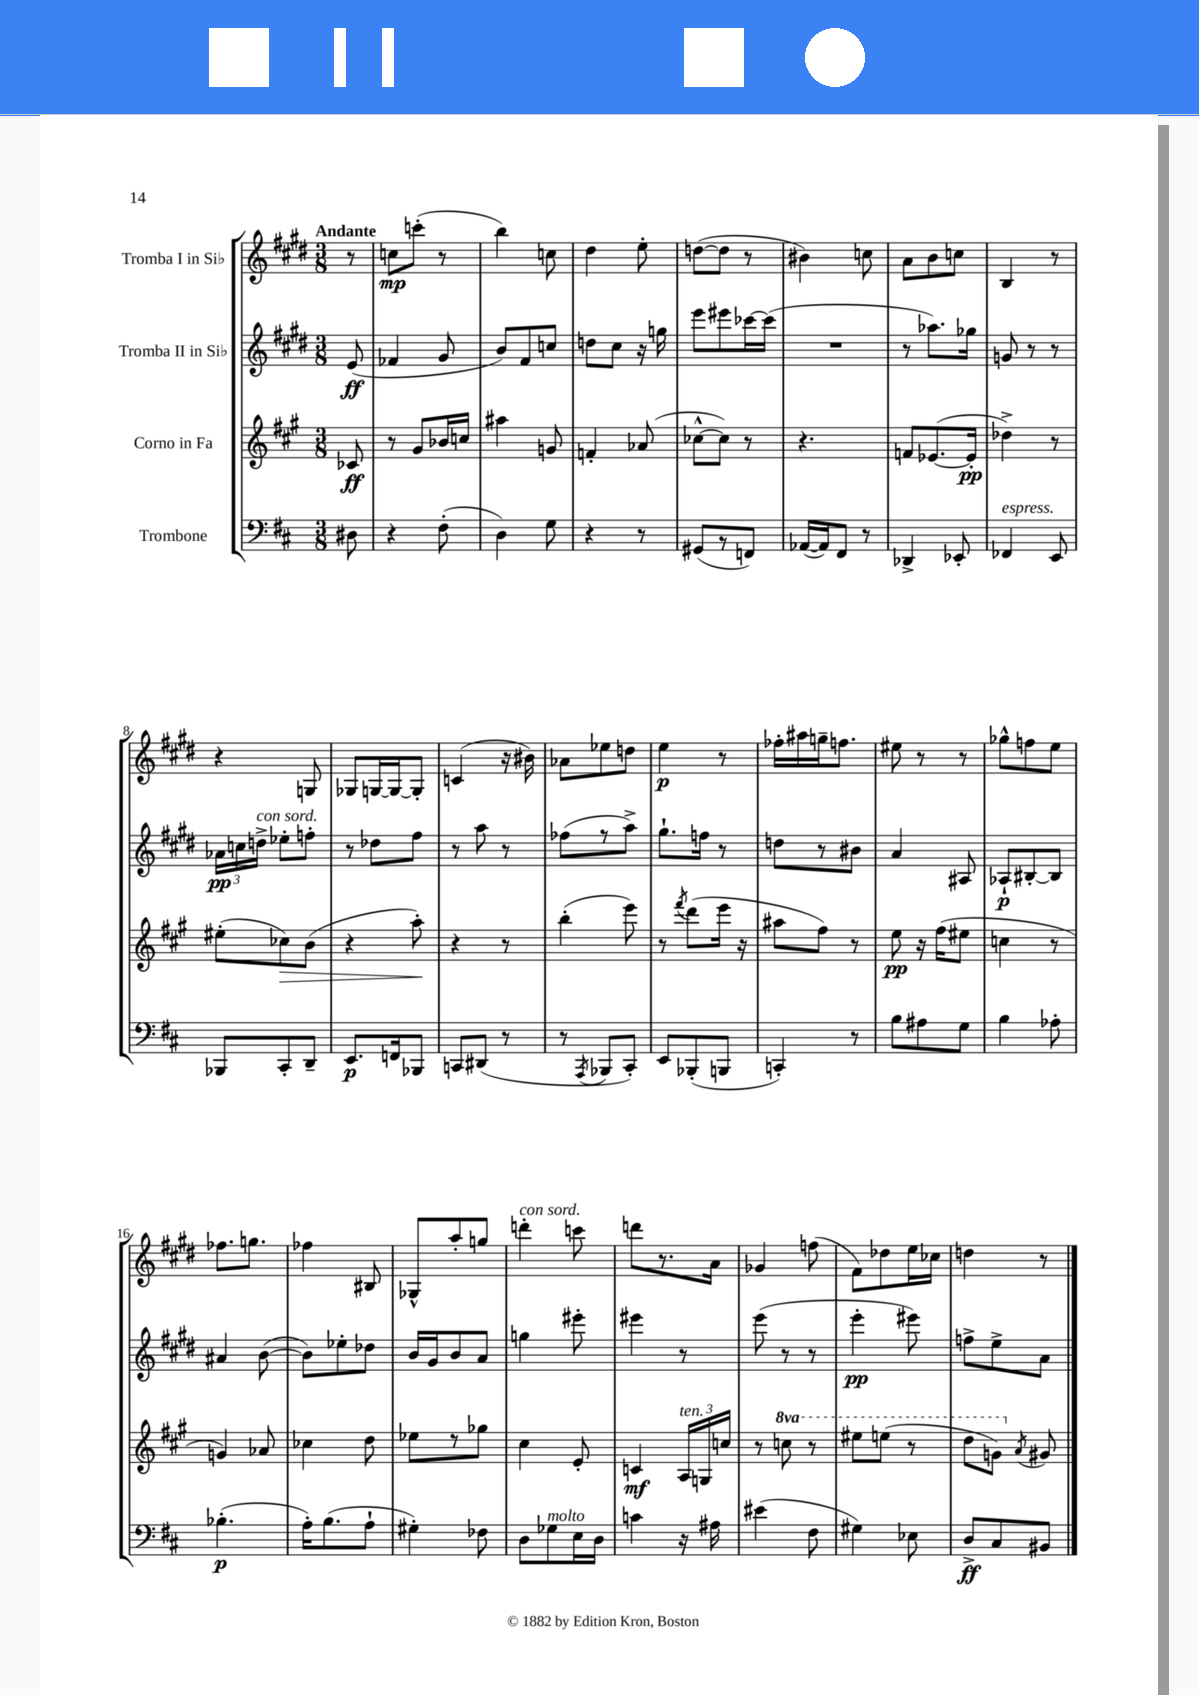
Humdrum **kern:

**kern	**kern	**kern	**kern
*staff4	*staff3	*staff2	*staff1
*clefF4	*clefG2	*clefG2	*clefG2
*k[f#c#]	*k[f#c#g#]	*k[f#c#g#d#]	*k[f#c#g#d#]
*M3/8	*M3/8	*M3/8	*M3/8
8D#	8c-	(8e	8r
=	=	=	=
4r	8r	4f-	8cc
.	8g#	.	(8ccc'
(8F#'	16b-	8g#	8r
.	16cc	.	.
=	=	=	=
4D)	4aa#	8b)	4bb)
.	.	8f#	.
8G	8g	8cc	8cc
=	=	=	=
4r	4f'	8dd	4dd#
.	.	8cc#	.
8r	(8a-	16r	8ee'
.	.	16gg	.
=	=	=	=
(8GG#	[8cc-^^	8eee	([8dd
8r	8cc-])	8eee#	8dd]
8FF)	8r	[16ccc-	8r
.	.	(16ccc-]	.
=	=	=	=
([16AA-	4.r	4.r	4b#)
16AA-])	.	.	.
8FF#	.	.	.
8r	.	.	8cc
=	=	=	=
4DD-^	8f	8r	8a
.	([8.e-	8.aa-)	8b
8EE-'	.	.	8cc
.	16e-']	16gg-	.
=	=	=	=
4FF-	4dd-^)	8g	4B
.	.	8r	.
8EE	8r	8r	8r
=	=	=	=
8BBB-	(8ee#'	24a-	4r
.	.	24cc	.
.	.	24dd^	.
8CC#'	8cc-)	8ee-'	.
8DD~	(8b	8ff'	8G
=	=	=	=
8.EE	4r	8r	8G-
.	.	8dd-	[16G
16FF	.	.	16G_
8BBB-	8aa')	8ff#	8G']
=	=	=	=
8CC	4r	8r	(4c
(8DD#	.	8aa	.
8r	8r	8r	16r
.	.	.	16b#)
=	=	=	=
8r	(4bb'	(8ff-	8a-
8qAAA	.	.	.
8BBB-	.	8r	8ee-
8CC#')	8eee)	8aa^)	8dd
=	=	=	=
8EE	8r	8.gg#`	4ee
.	8qfff#	.	.
(8BBB-'	(8ddd	.	.
.	.	16ff	.
8BBB	16eee	8r	8r
.	16r	.	.
=	=	=	=
4CC')	8aa#	8dd	16ff-'
.	.	.	16aa#
.	8ff#)	8r	16gg~
.	.	.	8.ff
8r	8r	8b#	.
=	=	=	=
8B	8ee	4a	8ee#
8A#	16r	.	8r
.	(16ff#	.	.
8G	8ee#	8A#	8r
=	=	=	=
4B	4cc	8A-`	8gg-^^
.	.	[8B#'	8ff
8A-'	8r	8B#]	8ee
=	=	=	=
(4.B-'	4g)	4a#	8.ff-
.	.	.	8.gg
.	8a-	([8b	.
=	=	=	=
16A')	4cc-	8b])	4ff-
(8.B	.	.	.
.	.	8ee-'	.
8A`	8dd	8dd-	8B#
=	=	=	=
4G#')	8ee-	16b	8G-^^
.	.	16g#	.
.	8r	8b	8aa'
8F-	8gg-	8a	8gg
=	=	=	=
8D	4cc#	4gg	4ddd'
8G-	.	.	.
16E	8e'	8eee#'	8ccc
16D	.	.	.
=	=	=	=
4c	4c	4eee#	8ddd
.	.	.	8.r
16r	24A	8r	.
.	24G	.	.
16A#	.	.	16a
.	24cc	.	.
=	=	=	=
(4e#	8r	(8eee	4g-
.	8ccc	8r	.
8F#	8r	8r	(8ff
=	=	=	=
4G#)	8eee#	4eee'	8f#)
.	(8eee	.	8dd-
8E-	8r	8eee#)	16ee
.	.	.	16cc-
=	=	=	=
8D^	8ddd	8ff^	4dd
8C#	8gg)	8ee^	.
.	8qa	.	.
8BB#	8g#	8a	8r
==	==	==	==
*-	*-	*-	*-
